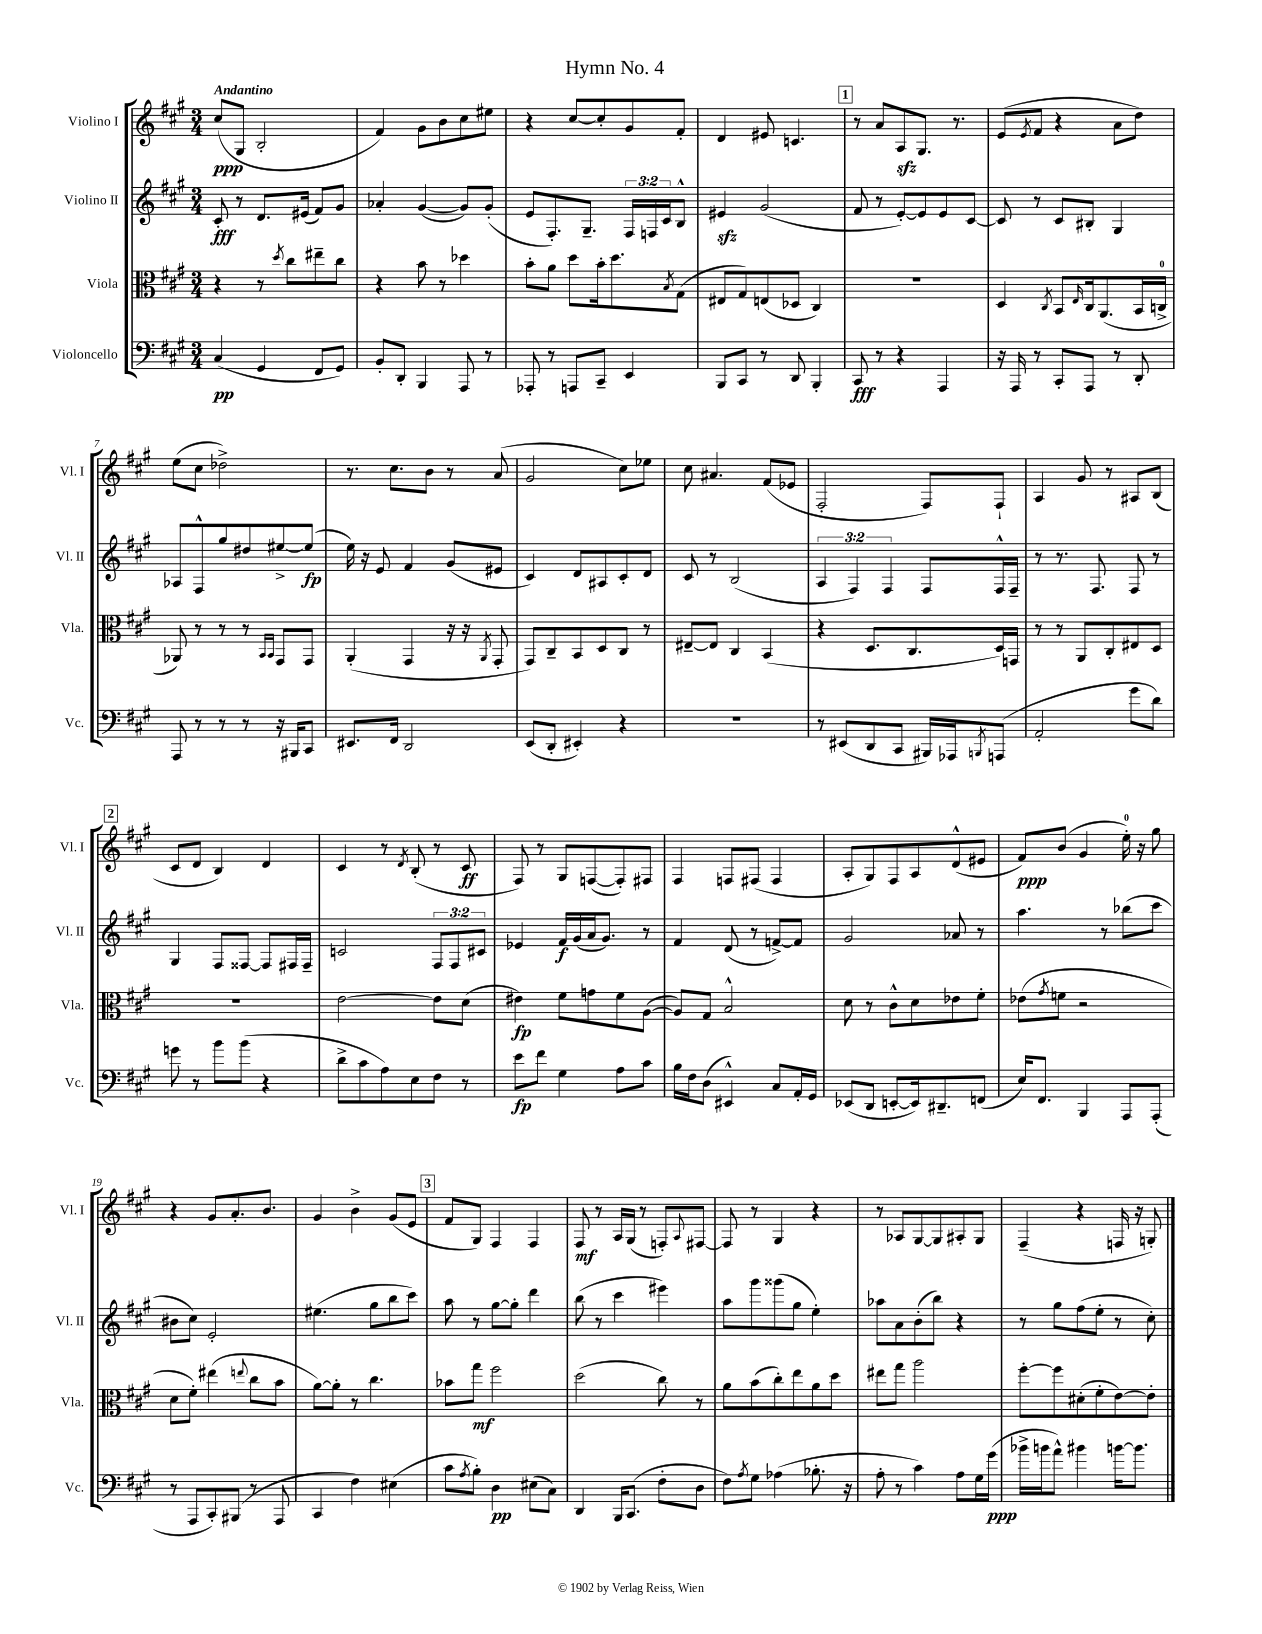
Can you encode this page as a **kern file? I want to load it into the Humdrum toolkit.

**kern	**dynam	**kern	**dynam	**kern	**dynam	**kern	**dynam
*part4	*part4	*part3	*part3	*part2	*part2	*part1	*part1
*staff4	*staff4	*staff3	*staff3	*staff2	*staff2	*staff1	*staff1
*I"Violoncello	*	*I"Viola	*	*I"Violino II	*	*I"Violino I	*
*I'Vc.	*	*I'Vla.	*	*I'Vl. II	*	*I'Vl. I	*
*clefF4	*	*clefC3	*	*clefG2	*	*clefG2	*
*k[f#c#g#]	*	*k[f#c#g#]	*	*k[f#c#g#]	*	*k[f#c#g#]	*
*M3/4	*	*M3/4	*	*M3/4	*	*M3/4	*
=1	=1	=1	=1	=1	=1	=1	=1
!	!	!	!	!	!	!LO:TX:a:B:t=Andantino	!
(4C#/	pp	4r	.	8c#'/	fff	(8cc#/L	ppp
.	.	.	.	8r	.	8G#/J	.
4GG#/	.	8r	.	8.d/L	.	2B'/	.
.	.	8qdd/	.	.	.	.	.
.	.	8cc#\L	.	.	.	.	.
.	.	.	.	(16e#X/Jk	.	.	.
8FF#/L	.	8ee#X~\	.	8f#/L)	.	.	.
8GG#/J)	.	8cc#\J	.	8g#/J	.	.	.
=2	=2	=2	=2	=2	=2	=2	=2
8BB'/L	.	4r	.	4a-X'/	.	4f#/)	.
8DD'/J	.	.	.	.	.	.	.
4BBB/	.	8b\	.	([4g#/	.	8g#\L	.
.	.	8r	.	.	.	8b\	.
8AAA/	.	4dd-X\	.	8g#/L])	.	8cc#\	.
8r	.	.	.	(8g#'/J	.	8ee#X\J	.
=3	=3	=3	=3	=3	=3	=3	=3
8AAA-X'/	.	8b'\L	.	8e/L	.	4r	.
8r	.	8a\J	.	8.F#'/)	.	.	.
8AAAn/L	.	8dd\L	.	.	.	[8cc#/L	.
.	.	.	.	8.G#~/J	.	.	.
8CC#~/J	.	16b'\k	.	.	.	8cc#'/]	.
.	.	8.dd\	.	.	.	.	.
4EE/	.	.	.	24F#/LL	.	8g#/	.
.	.	.	.	24Fn/	.	.	.
.	.	.	.	24c#/J	.	.	.
.	.	8qB/	.	.	.	.	.
.	.	(8G#\J	.	8B^^/J	.	8f#'/J	.
=4	=4	=4	=4	=4	=4	=4	=4
8BBB/L	.	8E#X/L	.	4e#Xzz/	.	4d/	.
8CC#/J	.	8G#/)	.	.	.	.	.
8r	.	(8En/	.	(2g#/	.	8e#X/	.
8DD/	.	8D-X/J	.	.	.	4.cn/	.
4BBB'/	.	4C#/)	.	.	.	.	.
!!LO:REH:place=s1:t=1
=5	=5	=5	=5	=5	=5	=5	=5
8CC#/	fff	2.r	.	8f#/	.	8r	.
8r	.	.	.	8r	.	8a/L	.
4r	.	.	.	[8e'/L)	.	8Azz/	.
.	.	.	.	8e/]	.	8.G#/J	.
4AAA/	.	.	.	8e/	.	.	.
.	.	.	.	.	.	8.r	.
.	.	.	.	[8c#/J	.	.	.
=6	=6	=6	=6	=6	=6	=6	=6
16r	.	4D/	.	8c#/]	.	(8e/L	.
16AAA/	.	.	.	.	.	.	.
.	.	.	.	.	.	8qe/	.
8r	.	.	.	8r	.	8f#/J	.
.	.	8qC#/	.	.	.	.	.
8CC#'/L	.	8BB/L	.	8c#/L	.	4r	.
.	.	16qqE/	.	.	.	.	.
8AAA/J	.	16C#/k	.	8B#X'/J	.	.	.
.	.	(8.AA/	.	.	.	.	.
8r	.	.	.	4G#/	.	8a\L	.
8DD'/	.	16BB/L	.	.	.	8dd\J)	.
.	.	16Cn^/JJ	.	.	.	.	.
!!LO:LB:g=z
=7	=7	=7	=7	=7	=7	=7	=7
8AAA/	.	8AA-X/)	.	8A-X/L	.	(8ee\L	.
8r	.	8r	.	8F#^^/	.	8cc#\J	.
8r	.	8r	.	8gg#/	.	2dd-X^\)	.
8r	.	8r	.	8dd#X/	.	.	.
.	.	16qqBB/LL	.	.	.	.	.
.	.	16qqBB/JJ	.	.	.	.	.
16r	.	8GG#/L	.	[8ee#X^/	.	.	.
16BBB#X/KL	.	.	.	.	.	.	.
8CC#/J	.	8GG#/J	.	(8ee#/J]	fp	.	.
=8	=8	=8	=8	=8	=8	=8	=8
8.EE#X/L	.	(4AA'/	.	16ee\)	.	8.r	.
.	.	.	.	16r	.	.	.
.	.	.	.	8e/	.	.	.
16FF#/Jk	.	.	.	.	.	8.cc#\L	.
2DD/	.	4GG#/	.	4f#/	.	.	.
.	.	.	.	.	.	8b\J	.
.	.	16r	.	(8g#/L	.	8r	.
.	.	16r	.	.	.	.	.
.	.	8qAA/	.	.	.	.	.
.	.	8GG#'/	.	8e#X/J	.	(8a/	.
=9	=9	=9	=9	=9	=9	=9	=9
(8EE/L	.	8GG#/L)	.	4c#/)	.	2g#/	.
8DD'/J	.	8C#~/	.	.	.	.	.
4EE#X'/)	.	8BB/	.	8d/L	.	.	.
.	.	8D/	.	8A#X/	.	.	.
4r	.	8C#/J	.	8c#'/	.	8cc#\L)	.
.	.	8r	.	8d/J	.	8ee-X\J	.
=10	=10	=10	=10	=10	=10	=10	=10
2.r	.	[8E#X~/L	.	8c#/	.	8cc#\	.
.	.	8E#/J]	.	8r	.	4.a#X/	.
.	.	4C#/	.	(2B/	.	.	.
.	.	(4BB/	.	.	.	(8f#/L	.
.	.	.	.	.	.	8e-X/J	.
=11	=11	=11	=11	=11	=11	=11	=11
8r	.	4r	.	6A/	.	2F#'/	.
(8EE#X/L	.	.	.	.	.	.	.
.	.	.	.	6F#/)	.	.	.
8DD/	.	8.D/L	.	.	.	.	.
.	.	.	.	6F#/	.	.	.
8CC#/J	.	.	.	.	.	.	.
.	.	8.C#/	.	.	.	.	.
16BBB#X/LL)	.	.	.	8F#/L	.	8F#/L)	.
16AAA-X/J	.	.	.	.	.	.	.
8qBBBn/	.	.	.	.	.	.	.
(8AAAn/J	.	16D/L)	.	16F#^^/L	.	8F#`/J	.
.	.	16GGn/JJ	.	16F#~/JJ	.	.	.
=12	=12	=12	=12	=12	=12	=12	=12
2AA'/	.	8r	.	8r	.	4A/	.
.	.	8r	.	8.r	.	.	.
.	.	8AA/L	.	.	.	8g#/	.
.	.	.	.	8.F#/	.	.	.
.	.	8C#'/	.	.	.	8r	.
8g#\L	.	8E#X/	.	8F#/	.	8A#X/L	.
8d\J)	.	8D/J	.	8r	.	(8B/J	.
!!LO:LB:g=z
!!LO:REH:place=s1:t=2
=13	=13	=13	=13	=13	=13	=13	=13
8gn\	.	2.r	.	4G#/	.	8c#/L	.
8r	.	.	.	.	.	8d/J	.
8b\L	.	.	.	8F#/L	.	4B/)	.
(8b\J	.	.	.	[8F##X/J	.	.	.
4r	.	.	.	8F##/L]	.	4d/	.
.	.	.	.	16F#X/L	.	.	.
.	.	.	.	16F#~/JJ	.	.	.
=14	=14	=14	=14	=14	=14	=14	=14
8d^\L	.	[2e\	.	2cn/	.	4c#/	.
8c#\	.	.	.	.	.	.	.
8A\)	.	.	.	.	.	8r	.
.	.	.	.	.	.	8qd/	.
8E\	.	.	.	.	.	(8B'/	.
8F#\J	.	8e\L]	.	12F#/L	.	8r	.
.	.	.	.	12F#/	.	.	.
8r	.	(8d\J	.	.	.	8c#/	ff
.	.	.	.	12c#X/J	.	.	.
=15	=15	=15	=15	=15	=15	=15	=15
8e\L	fp	4e#X\)	fp	4e-X/	.	8F#/)	.
8f#\J	.	.	.	.	.	8r	.
4G#\	.	8f#\L	.	16f#/LL	f	8G#/L	.
.	.	.	.	(16g#/	.	.	.
.	.	8gn\	.	16a/J	.	([8Fn/	.
.	.	.	.	8.g#/J)	.	.	.
8A\L	.	8f#\	.	.	.	8F'/])	.
8c#\J	.	([8A\J	.	8r	.	8F#X/J	.
=16	=16	=16	=16	=16	=16	=16	=16
16B\LL	.	8A/L])	.	4f#/	.	4F#/	.
16F#\J	.	.	.	.	.	.	.
(8D\J	.	8G#/J	.	.	.	.	.
4EE#X^^/)	.	2B^^/	.	(8d/	.	8Fn/L	.
.	.	.	.	8r	.	(8F#X/J	.
8C#/L	.	.	.	[8fn^/L)	.	4F#/	.
16AA'/L	.	.	.	8f/J]	.	.	.
16GG#/JJ	.	.	.	.	.	.	.
=17	=17	=17	=17	=17	=17	=17	=17
(8EE-X/L	.	8d\	.	2g#/	.	8A'/L	.
8DD/J	.	8r	.	.	.	8G#/)	.
[8EEn'/L	.	8c#^^\L	.	.	.	8F#/	.
16EE/k])	.	8d\	.	.	.	8A/	.
8.DD#X~/	.	.	.	.	.	.	.
.	.	8e-X\	.	8a-X/	.	(8d^^/	.
(8FFn/J	.	8f#'\J	.	8r	.	8e#X/J	.
=18	=18	=18	=18	=18	=18	=18	=18
16E/KL)	.	(8e-X\L	.	4.aa\	.	8f#/L)	ppp
8.FF#/J	.	.	.	.	.	.	.
.	.	8qg#/	.	.	.	.	.
.	.	8fn\J	.	.	.	(8b/J	.
4BBB/	.	2r	.	.	.	4g#/	.
.	.	.	.	8r	.	.	.
8AAA/L	.	.	.	(8bb-X\L	.	16ee'\)	.
.	.	.	.	.	.	16r	.
(8AAA'/J	.	.	.	8ccc#\J	.	8gg#\	.
!!LO:LB:g=z
=19	=19	=19	=19	=19	=19	=19	=19
8r	.	8d\L	.	8b#X\L	.	4r	.
8AAA/L	.	8f#'\J)	.	8cc#\J)	.	.	.
8CC#'/)	.	(4ee#X\	.	2e'/	.	8g#/L	.
(8BBB#X/J	.	.	.	.	.	8.a'/	.
.	.	8qqeen/	.	.	.	.	.
8r	.	8cc#\L	.	.	.	.	.
.	.	.	.	.	.	8.b/J	.
8AAA/	.	8b\J	.	.	.	.	.
=20	=20	=20	=20	=20	=20	=20	=20
4CC#/	.	[8a\L)	.	(4.ee#X\	.	4g#/	.
.	.	8a'\J]	.	.	.	.	.
4F#\)	.	8r	.	.	.	4b^\	.
.	.	4.cc#\	.	8gg#\L	.	.	.
(4E#X\	.	.	.	8bb\	.	(8g#/L	.
.	.	.	.	8ccc#\J)	.	8e/J	.
!!LO:REH:place=s1:t=3
=21	=21	=21	=21	=21	=21	=21	=21
8c#\L	.	8b-X\L	.	8aa\	.	8f#/L	.
8qA/	.	.	.	.	.	.	.
8B'\J)	.	8gg#\J	mf	8r	.	8G#/J)	.
4D\	pp	2ff#\	.	[8gg#\L	.	4F#/	.
.	.	.	.	8gg#'\J]	.	.	.
(8E#X\L	.	.	.	4ddd\	.	4F#/	.
8C#\J)	.	.	.	.	.	.	.
=22	=22	=22	=22	=22	=22	=22	=22
4DD/	.	(2dd\	.	(8bb\	.	8F#/	mf
.	.	.	.	8r	.	8r	.
16BBB/KL	.	.	.	4ccc#\	.	16A/LL	.
(8.CC#/J	.	.	.	.	.	(16G#/JJ	.
.	.	.	.	.	.	8r	.
8F#'\L	.	8cc#\)	.	4eee#X\)	.	8Fn'/L)	.
.	.	.	.	.	.	8qqA/	.
8D\J	.	8r	.	.	.	[8F#X/J	.
=23	=23	=23	=23	=23	=23	=23	=23
8F#\L)	.	8a\L	.	8aa\L	.	8F#/]	.
8qA/	.	.	.	.	.	.	.
8G#\J	.	(8b\	.	8ggg#\	.	8r	.
(4A-X\	.	8cc#'\)	.	(8ggg##X\	.	4G#/	.
.	.	8ee\	.	8gg#\J	.	.	.
8.B-X'\	.	8a\	.	4ee'\)	.	4r	.
.	.	8dd\J	.	.	.	.	.
16r	.	.	.	.	.	.	.
=24	=24	=24	=24	=24	=24	=24	=24
8A'\	.	8ee#X\L	.	8aa-X\L	.	8r	.
8r	.	8gg#\J	.	8a\	.	8A-X/L	.
4c#\)	.	2aa\	.	(8b'\	.	[8G#/	.
.	.	.	.	8bb\J)	.	8G#/]	.
8A\L	.	.	.	4r	.	8A#X'/	.
16G#\L	.	.	.	.	.	8G#/J	.
(16g#\JJ	ppp	.	.	.	.	.	.
=25	=25	=25	=25	=25	=25	=25	=25
16b-X^\LL	.	[8ff#'\L	.	8r	.	(4F#~/	.
16bn\J	.	.	.	.	.	.	.
8a^^\J)	.	8ff#\]	.	8gg#\L	.	.	.
4b#X\	.	(8d#X'\	.	(8ff#\	.	4r	.
.	.	8f#'\	.	8ee'\J	.	.	.
[16bn\KL	.	[8e\)	.	8r	.	16Fn/	.
8.b\J]	.	.	.	.	.	16r	.
.	.	8e'\J]	.	8cc#'\)	.	8Gn'/)	.
==	==	==	==	==	==	==	==
*-	*-	*-	*-	*-	*-	*-	*-
